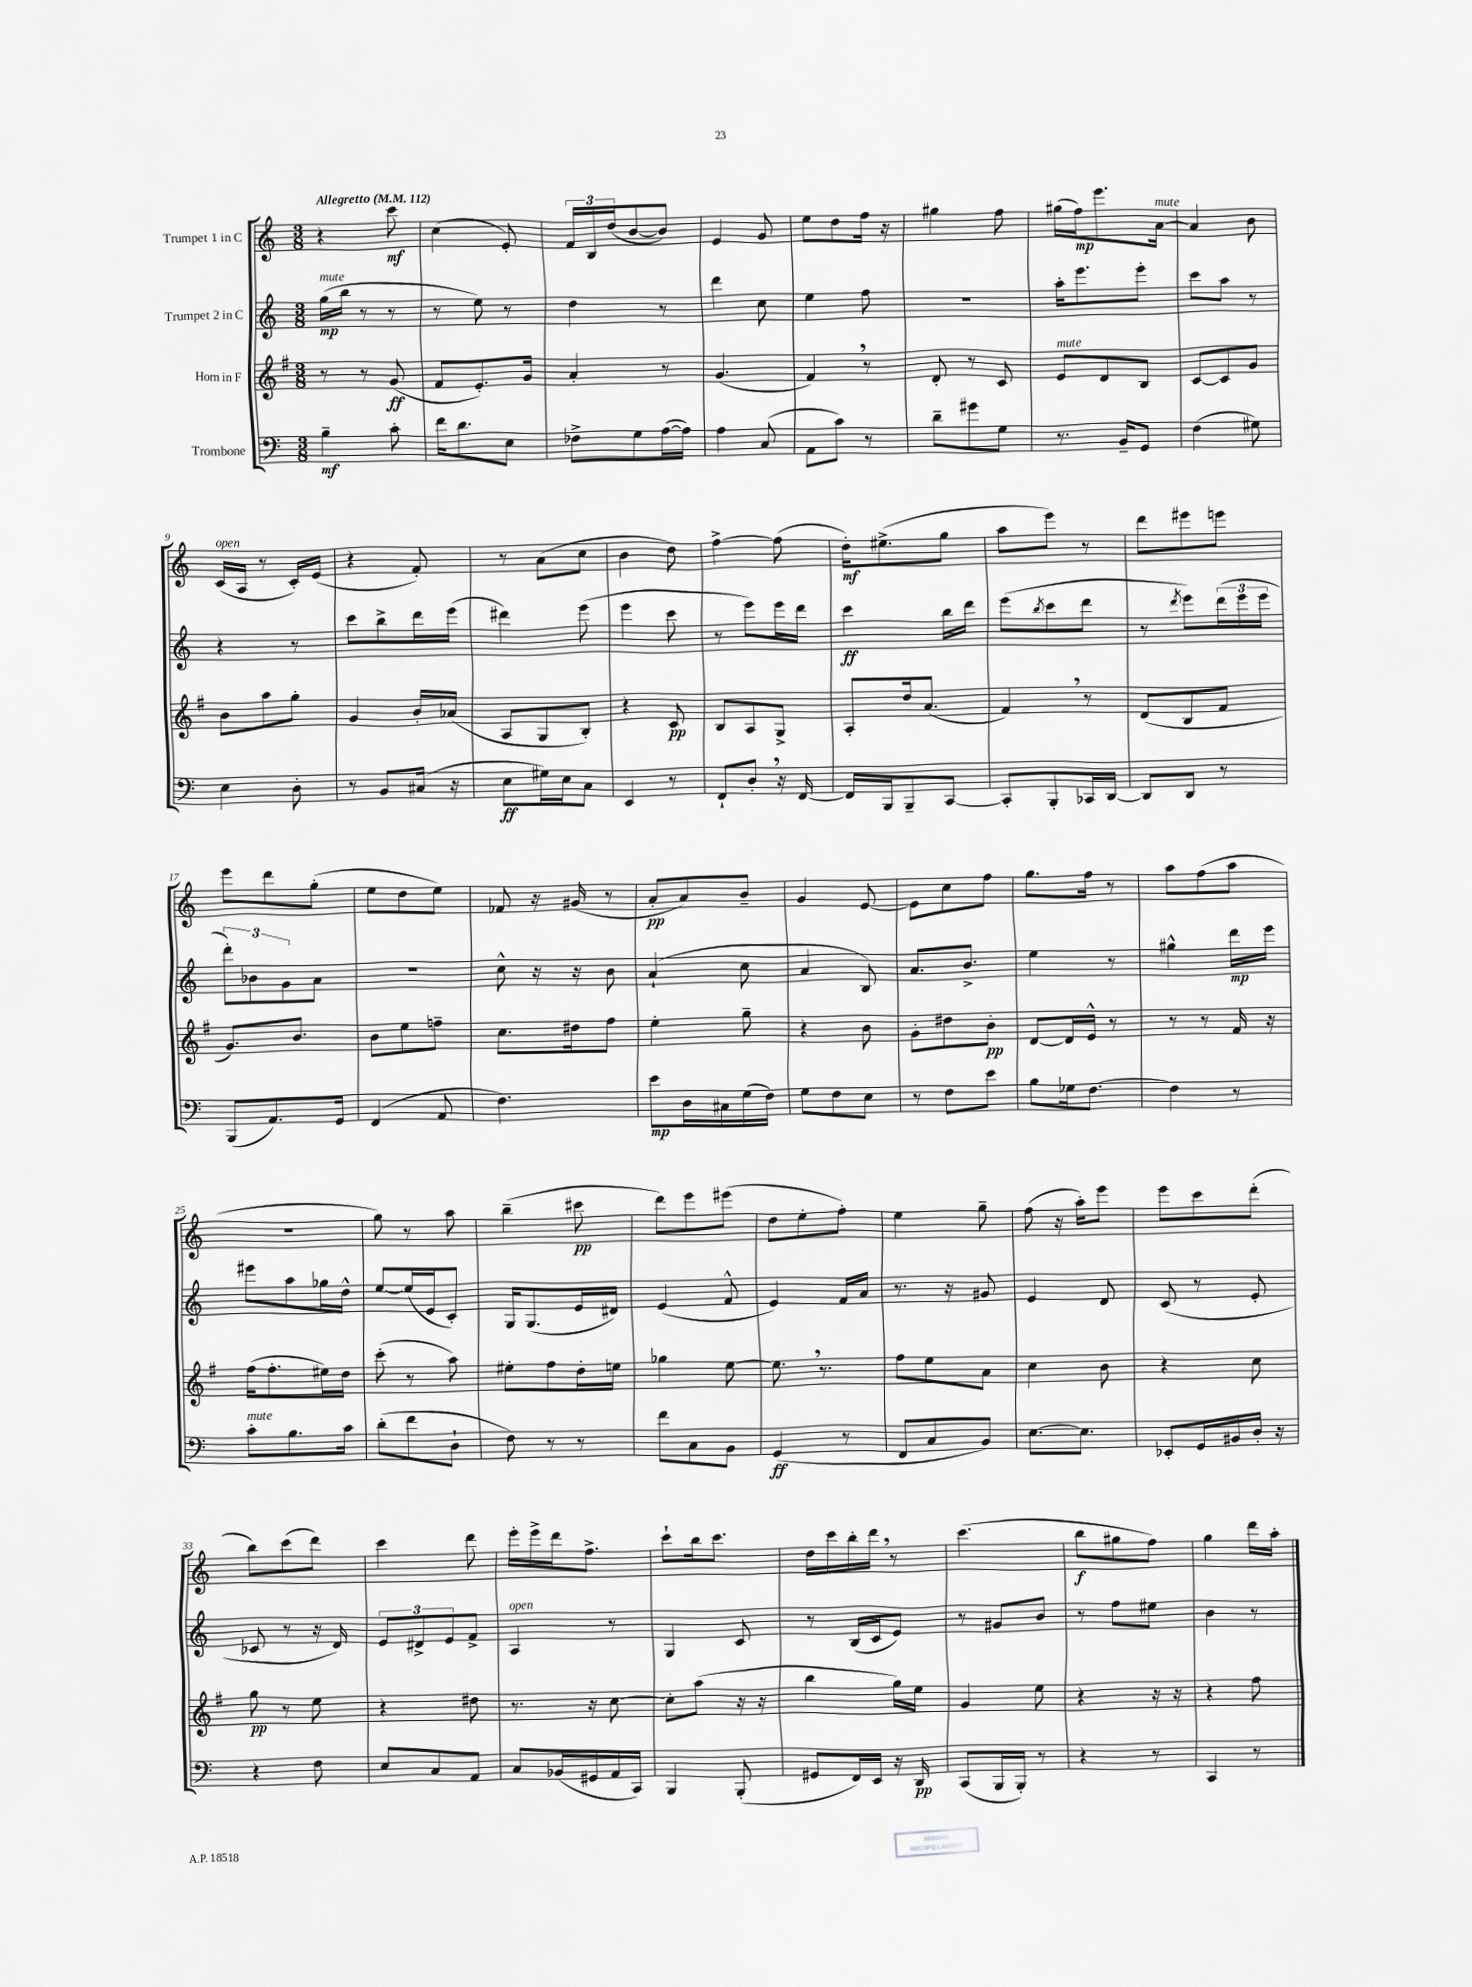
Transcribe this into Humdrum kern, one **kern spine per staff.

**kern	**dynam	**kern	**dynam	**kern	**dynam	**kern	**dynam
*part4	*part4	*part3	*part3	*part2	*part2	*part1	*part1
*staff4	*staff4	*staff3	*staff3	*staff2	*staff2	*staff1	*staff1
*I"Trombone	*	*I"Horn in F	*	*I"Trumpet 2 in C	*	*I"Trumpet 1 in C	*
*clefF4	*	*clefG2	*	*clefG2	*	*clefG2	*
*k[]	*	*k[f#]	*	*k[]	*	*k[]	*
*M3/8	*	*M3/8	*	*M3/8	*	*M3/8	*
*MM112	*	*MM112	*	*MM112	*	*MM112	*
=1	=1	=1	=1	=1	=1	=1	=1
!	!	!	!	!	!	!LO:TX:a:B:t=Allegretto	!
!	!	!	!	!LO:TX:a:i:t=mute	!	!	!
4B~\	mf	8r	.	(16gg\LL	mp	4r	.
.	.	.	.	16bb\JJ	.	.	.
.	.	8r	.	8r	.	.	.
8c'\	.	(8g/	ff	8r	.	8ccc\	mf
=2	=2	=2	=2	=2	=2	=2	=2
16f\KL	.	8f#/L	.	8r	.	(4cc\	.
8.d\	.	.	.	.	.	.	.
.	.	8.e'/)	.	8ee\)	.	.	.
8E\J	.	.	.	8r	.	8e'/)	.
.	.	16g/Jk	.	.	.	.	.
=3	=3	=3	=3	=3	=3	=3	=3
8F-X^\L	.	4a'/	.	4dd\	.	24f/LL	.
.	.	.	.	.	.	24B/	.
.	.	.	.	.	.	(24dd/J	.
8G\	.	.	.	.	.	[8b/	.
([16A\L	.	8r	.	8r	.	8b/J])	.
16A\JJ])	.	.	.	.	.	.	.
=4	=4	=4	=4	=4	=4	=4	=4
4A\	.	(4.g/	.	4ddd\	.	4e/	.
(8C/	.	.	.	8cc\	.	8g/	.
=5	=5	=5	=5	=5	=5	=5	=5
8AA\L	.	4f#,/)	.	4ee\	.	8ee\L	.
8c\J)	.	.	.	.	.	8dd\	.
8r	.	8r	.	8ff\	.	16ff\Jk	.
.	.	.	.	.	.	16r	.
=6	=6	=6	=6	=6	=6	=6	=6
8d~\L	.	8d'/	.	4.r	.	4gg#X\	.
8g#X\	.	8r	.	.	.	.	.
8G\J	.	8c/	.	.	.	8ff\	.
=7	=7	=7	=7	=7	=7	=7	=7
!	!	!LO:TX:a:i:t=mute	!	!	!	!	!
8.r	.	8e/L	.	16aa'\KL	.	(16gg#X\LL	.
.	.	.	.	8.eee\	.	16ff\J)	mp
.	.	8d/	.	.	.	8.eee\	.
16BB~/KL	.	.	.	.	.	.	.
8GG/J	.	8B/J	.	8eee'\J	.	.	.
!	!	!	!	!	!	!LO:TX:a:i:t=mute	!
.	.	.	.	.	.	[16a\Jk	.
=8	=8	=8	=8	=8	=8	=8	=8
(4F\	.	[8c/L	.	8ccc\L	.	4a/]	.
.	.	8c/]	.	8aa\J	.	.	.
8G#X\)	.	8g/J	.	8r	.	8b\	.
!!LO:LB:g=z
=9	=9	=9	=9	=9	=9	=9	=9
!	!	!	!	!	!	!LO:TX:a:i:t=open	!
4E\	.	8b\L	.	4r	.	(16c/LL	.
.	.	.	.	.	.	16A/JJ	.
.	.	8aa\	.	.	.	8r	.
8D'\	.	8gg'\J	.	8r	.	16c'/LL)	.
.	.	.	.	.	.	(16e/JJ	.
=10	=10	=10	=10	=10	=10	=10	=10
8r	.	4g/	.	8ccc\L	.	4r	.
8BB/L	.	.	.	8bb^\	.	.	.
(16C#X/Jk	.	16b'/LL	.	16ddd\L	.	8f'/)	.
16r	.	(16a-X/JJ	.	(16eee\JJ	.	.	.
=11	=11	=11	=11	=11	=11	=11	=11
8E\L	ff	8A/L	.	4ddd#X\)	.	8r	.
16G#X\L)	.	8G/	.	.	.	(8a\L	.
16E\J	.	.	.	.	.	.	.
8C\J	.	8B'/J)	.	(8eee\	.	8cc\J	.
=12	=12	=12	=12	=12	=12	=12	=12
4EE/	.	4r	.	4eee\	.	4b\	.
8r	.	8c/	pp	8ccc\	.	8dd\)	.
=13	=13	=13	=13	=13	=13	=13	=13
8FF`/L	.	8B/L	.	8r	.	[4ff^\	.
8D',/J	.	8A/	.	8eee\L)	.	.	.
16r	.	8G^/J	.	16eee\L	.	(8ff\]	.
[16FF/	.	.	.	16ddd\JJ	.	.	.
=14	=14	=14	=14	=14	=14	=14	=14
16FF/LL]	.	8A'/L	.	4ccc\	ff	16dd'\KL)	mf
16BBB/J	.	.	.	.	.	(8.ee#X^\	.
8BBB~/	.	16dd/k	.	.	.	.	.
.	.	(8.a/J	.	.	.	.	.
[8CC/J	.	.	.	16bb\LL	.	8gg\J	.
.	.	.	.	16ddd\JJ	.	.	.
=15	=15	=15	=15	=15	=15	=15	=15
8CC'/L]	.	4f#,/)	.	(8eee\L	.	8aa\L	.
.	.	.	.	8qbb/	.	.	.
8BBB'/	.	.	.	8ccc\	.	8eee\J)	.
16CC-X/L	.	8r	.	8ddd\J	.	8r	.
[16DD/JJ	.	.	.	.	.	.	.
=16	=16	=16	=16	=16	=16	=16	=16
8DD/L]	.	(8d/L	.	8r	.	8ddd\L	.
.	.	.	.	8qddd/	.	.	.
8DD/J	.	8B/	.	8eee\L)	.	8eee#X\	.
8r	.	8f#/J	.	(24ddd\L	.	8eeen\J	.
.	.	.	.	24eee\	.	.	.
.	.	.	.	24eee\JJ	.	.	.
!!LO:LB:g=z
=17	=17	=17	=17	=17	=17	=17	=17
(8BBB/L	.	8.g/L)	.	12ddd'\L)	.	8eee\L	.
.	.	.	.	12b-X\	.	.	.
8.AA/)	.	.	.	.	.	8ddd\	.
.	.	.	.	12g\	.	.	.
.	.	8.b/J	.	.	.	.	.
.	.	.	.	8a\J	.	(8gg'\J	.
16GG/Jk	.	.	.	.	.	.	.
=18	=18	=18	=18	=18	=18	=18	=18
(4FF/	.	8b\L	.	4.r	.	8ee\L	.
.	.	8ee\	.	.	.	8dd\	.
8AA/	.	8ffn~\J	.	.	.	8ee\J)	.
=19	=19	=19	=19	=19	=19	=19	=19
4.F\)	.	8.cc\L	.	8cc^^\	.	8f-X/	.
.	.	.	.	16r	.	16r	.
.	.	16dd#X\k	.	16r	.	(16g#X/	.
.	.	8ff#\J	.	8b\	.	8r	.
=20	=20	=20	=20	=20	=20	=20	=20
8e\L	mp	4ee'\	.	(4a`/	.	8a'/L	pp
16D\L	.	.	.	.	.	8a/)	.
16C#X\	.	.	.	.	.	.	.
(16G\	.	8gg~\	.	8cc\	.	8b~/J	.
16F\JJ)	.	.	.	.	.	.	.
=21	=21	=21	=21	=21	=21	=21	=21
8G\L	.	4r	.	4a/	.	4g/	.
8F\	.	.	.	.	.	.	.
8E\J	.	8b\	.	8B/)	.	[8e/	.
=22	=22	=22	=22	=22	=22	=22	=22
8r	.	8g'\L	.	8.a/L	.	8e\L]	.
8F\L	.	8dd#X\	.	.	.	8cc\	.
.	.	.	.	8.b^/J	.	.	.
8e\J	.	8b'\J	pp	.	.	8ff\J	.
=23	=23	=23	=23	=23	=23	=23	=23
8B\L	.	[8d/L	.	4ee\	.	8.gg\L	.
16G-X\k	.	16d/L]	.	.	.	.	.
[8.F\J	.	16e^^/JJ	.	.	.	16ff\Jk	.
.	.	8r	.	8r	.	8r	.
=24	=24	=24	=24	=24	=24	=24	=24
4F\]	.	8r	.	4gg#X^^\	.	8aa\L	.
.	.	8r	.	.	.	(8ff\	.
8r	.	16f#/	.	16ddd\LL	mp	8aa\J	.
.	.	16r	.	16eee\JJ	.	.	.
!!LO:LB:g=z
=25	=25	=25	=25	=25	=25	=25	=25
!LO:TX:a:i:t=mute	!	!	!	!	!	!	!
8c'\L	.	(16ff#\KL	.	8eee#X\L	.	4.r	.
.	.	8.ff#'\	.	.	.	.	.
8.B\	.	.	.	8aa\	.	.	.
.	.	16ee#X\L)	.	16gg-X\L	.	.	.
16c\Jk	.	16dd\JJ	.	16dd^^\JJ	.	.	.
=26	=26	=26	=26	=26	=26	=26	=26
(8d'\L	.	(8ccc'\	.	[8ee/L	.	8gg\)	.
8f\	.	8r	.	(16ee/L]	.	8r	.
.	.	.	.	16e/J	.	.	.
8D`\J	.	8aa\)	.	8c'/J)	.	8aa\	.
=27	=27	=27	=27	=27	=27	=27	=27
8F\)	.	8ee#X'\L	.	16G/KL	.	(4bb~\	.
.	.	.	.	(8.G/	.	.	.
8r	.	8ff#\	.	.	.	.	.
8r	.	16dd'\L	.	16e/L	.	8ccc#X\	pp
.	.	16een\JJ	.	16d#X/JJ)	.	.	.
=28	=28	=28	=28	=28	=28	=28	=28
8f\L	.	4gg-X\	.	(4e/	.	8ddd\L)	.
8C\	.	.	.	.	.	8eee\	.
8BB\J	.	[8ee\	.	8f^^/	.	(8eee#X\J	.
=29	=29	=29	=29	=29	=29	=29	=29
(4GG/	ff	8.ee,\]	.	4e/)	.	8dd\L	.
.	.	.	.	.	.	8ee'\	.
.	.	8.r	.	.	.	.	.
8r	.	.	.	16f/LL	.	8ff'\J)	.
.	.	.	.	16a/JJ	.	.	.
=30	=30	=30	=30	=30	=30	=30	=30
8FF/L	.	8ff#\L	.	8.r	.	4ee\	.
8C/	.	8ee\	.	.	.	.	.
.	.	.	.	16r	.	.	.
8BB/J)	.	8a\J	.	8g#X/	.	8gg~\	.
=31	=31	=31	=31	=31	=31	=31	=31
[8.E\L	.	4cc\	.	4e/	.	(8ff\	.
.	.	.	.	.	.	16r	.
8.E\J]	.	.	.	.	.	16aa'\KL)	.
.	.	8b\	.	8d/	.	8eee\J	.
=32	=32	=32	=32	=32	=32	=32	=32
8EE-X'/L	.	4r	.	(8c/	.	8eee\L	.
16GG/L	.	.	.	8r	.	8ccc\	.
16BB#X/	.	.	.	.	.	.	.
16D'/JJ	.	8cc\	.	8e'/	.	(8ddd'\J	.
16r	.	.	.	.	.	.	.
!!LO:LB:g=z
=33	=33	=33	=33	=33	=33	=33	=33
4r	.	8gg\	pp	8c-X/	.	8bb\L)	.
.	.	8r	.	8r	.	(8ccc\	.
8F\	.	8ee\	.	16r	.	8ddd\J)	.
.	.	.	.	16d/)	.	.	.
=34	=34	=34	=34	=34	=34	=34	=34
8E/L	.	4r	.	12e/L	.	4ccc\	.
.	.	.	.	12d#X^/	.	.	.
8C/	.	.	.	.	.	.	.
.	.	.	.	12e/	.	.	.
8AA/J	.	8dd#X\	.	8f^/J	.	8ddd\	.
=35	=35	=35	=35	=35	=35	=35	=35
!	!	!	!	!LO:TX:a:i:t=open	!	!	!
8C/L	.	8.r	.	4A/	.	16eee'\LL	.
.	.	.	.	.	.	16eee^\	.
(16BB-X/L	.	.	.	.	.	16ddd\J	.
16GG#X/	.	16r	.	.	.	8.ff^\J	.
16AA/	.	[8cc\	.	8r	.	.	.
16CC/JJ)	.	.	.	.	.	.	.
=36	=36	=36	=36	=36	=36	=36	=36
4BBB/	.	8cc'\L]	.	4G/	.	8ccc`\L	.
.	.	(8aa\J	.	.	.	16bb\k	.
.	.	.	.	.	.	8.ccc\J	.
(8BBB'/	.	16r	.	8c/	.	.	.
.	.	16r	.	.	.	.	.
=37	=37	=37	=37	=37	=37	=37	=37
8GG#X/L	.	4bb\	.	8r	.	16dd\LL	.
.	.	.	.	.	.	16ccc\	.
16FF/L)	.	.	.	(16B/LL	.	16bb'\	.
16EE/JJ	.	.	.	16c/J	.	16ddd,\JJ	.
16r	.	16gg\LL)	.	8e/J)	.	8r	.
16DD/	pp	16ee\JJ	.	.	.	.	.
=38	=38	=38	=38	=38	=38	=38	=38
(8CC/L	.	4g/	.	8r	.	(4.ccc\	.
16BBB/L	.	.	.	8g#X/L	.	.	.
16BBB'/JJ)	.	.	.	.	.	.	.
8r	.	8ee\	.	8b/J	.	.	.
=39	=39	=39	=39	=39	=39	=39	=39
4r	.	4r	.	8r	.	8bb\L	f
.	.	.	.	8ff\L	.	8gg#X\	.
8r	.	16r	.	8ee#X\J	.	8ff\J)	.
.	.	16r	.	.	.	.	.
=40	=40	=40	=40	=40	=40	=40	=40
4CC/	.	4r	.	4b\	.	4gg\	.
8r	.	8ff#\	.	8r	.	16ddd\LL	.
.	.	.	.	.	.	16aa'\JJ	.
==	==	==	==	==	==	==	==
*-	*-	*-	*-	*-	*-	*-	*-
